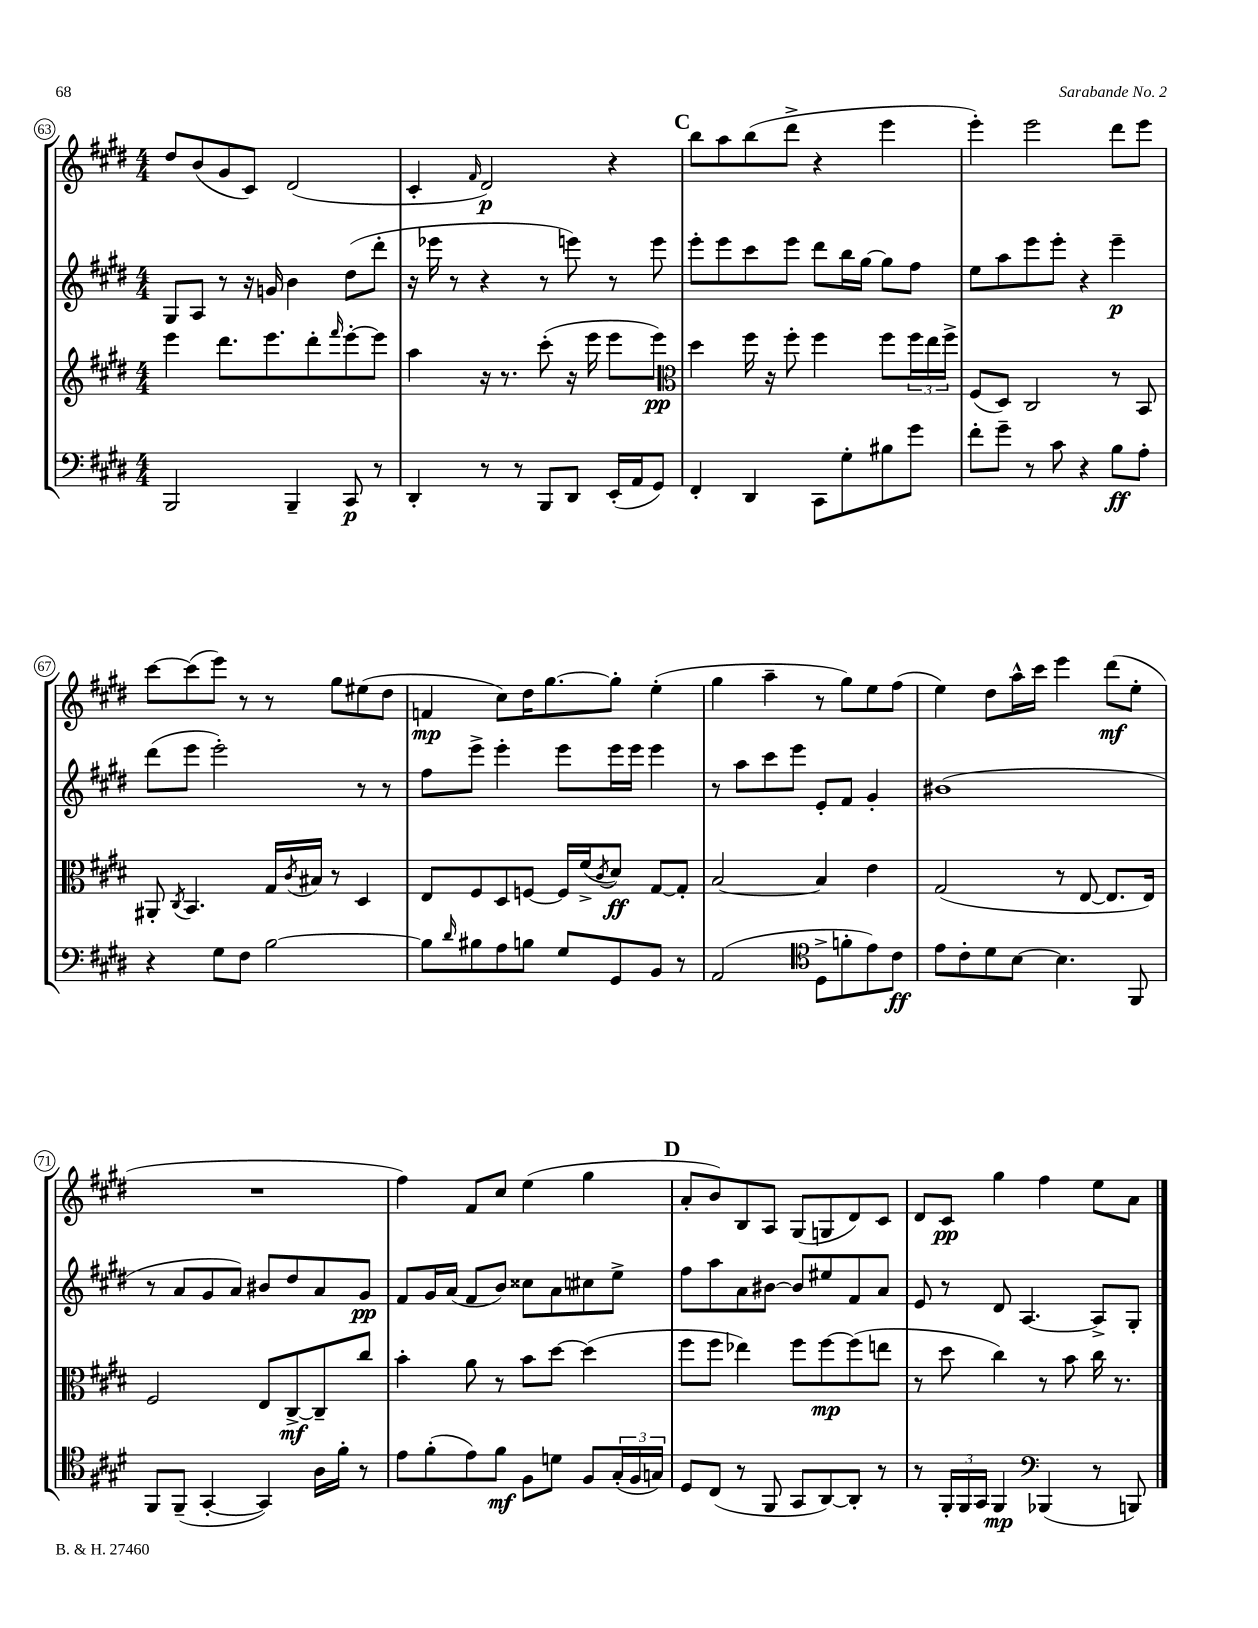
<<
\new StaffGroup <<
\new Staff = "s0" {
    \clef treble \key e \major \numericTimeSignature \time 4/4
    dis''8 b'8( gis'8 cis'8) dis'2( |
    cis'4-. \grace { fis'16 } dis'2\p) r4 |
    \mark \markup { \bold "C" } b''8 a''8 b''8( dis'''8-> r4 e'''4 |
    e'''4-.) e'''2 dis'''8 e'''8 |
    cis'''8~ cis'''8( e'''8) r8 r8 gis''8 eis''8( dis''8 |
    f'4\mp cis''8) dis''16 gis''8.~ gis''8-. e''4-.( |
    gis''4 a''4-- r8 gis''8) e''8 fis''8( |
    e''4) dis''8 a''16-^ cis'''16 e'''4 dis'''8\mf( e''8-. |
    R1 |
    fis''4) fis'8 cis''8 e''4( gis''4 |
    \mark \markup { \bold "D" } a'8-. b'8) b8 a8 gis8( g8 dis'8) cis'8 |
    dis'8 cis'8\pp gis''4 fis''4 e''8 a'8 \bar "|." |
}
\new Staff = "s1" {
    \clef treble \key e \major \numericTimeSignature \time 4/4
    gis8 a8 r8 r16 g'16 b'4 dis''8( dis'''8-. |
    r16 ees'''16 r8 r4 r8 e'''8) r8 e'''8 |
    \mark \markup { \bold "C" } e'''8-. e'''8 cis'''8 e'''8 dis'''8 b''16 gis''16~ gis''8 fis''8 |
    e''8 a''8 e'''8 e'''8-. r4 e'''4--\p |
    dis'''8( e'''8 e'''2-.) r8 r8 |
    fis''8 e'''8-> e'''4-. e'''8 e'''16 e'''16 e'''4 |
    r8 a''8 cis'''8 e'''8 e'8-. fis'8 gis'4-. |
    bis'1( |
    r8 a'8 gis'8 a'8) bis'8 dis''8 a'8 gis'8\pp |
    fis'8 gis'16 a'16( fis'8 b'8) cisis''8 a'8 cis''8 e''8-> |
    \mark \markup { \bold "D" } fis''8 a''8 a'8 bis'8~ bis'8 eis''8 fis'8 a'8 |
    e'8 r8 dis'8 a4.~ a8-> gis8-. \bar "|." |
}
\new Staff = "s2" {
    \clef treble \key e \major \numericTimeSignature \time 4/4
    e'''4 dis'''8. e'''8. dis'''8-. \grace { fis'''16 } e'''8~-. e'''8 |
    a''4 r16 r8. cis'''8-.( r16 e'''16 e'''8 e'''8\pp) |
    \mark \markup { \bold "C" } \clef alto dis''4 fis''16 r16 fis''8-. fis''4 fis''8 \tuplet 3/2 { fis''16 e''16 fis''16-> } |
    fis8( dis8) cis2 r8 b,8 |
    ais,8-. \acciaccatura { cis8 } b,4. gis16 \acciaccatura { cis'8 } bis16 r8 dis4 |
    e8 fis8 dis8 f8~ f16 fis'16->( \acciaccatura { cis'8 } dis'8\ff) gis8~ gis8-. |
    b2~ b4 e'4 |
    gis2( r8 e8~ e8. e16) |
    fis2 e8 cis8~->\mf cis8-- cis''8 |
    b'4-. a'8 r8 b'8 dis''8~ dis''4( |
    \mark \markup { \bold "D" } fis''8 fis''8 ees''4) fis''8 fis''8~\mp fis''8( e''8 |
    r8 dis''8 cis''4) r8 b'8 cis''16 r8. \bar "|." |
}
\new Staff = "s3" {
    \clef bass \key e \major \numericTimeSignature \time 4/4
    b,,2 b,,4-- cis,8\p r8 |
    dis,4-. r8 r8 b,,8 dis,8 e,16-.( a,16 gis,8) |
    \mark \markup { \bold "C" } fis,4-. dis,4 cis,8 gis8-. bis8 gis'8 |
    fis'8-. gis'8-- r8 cis'8 r4 b8\ff a8-. |
    r4 gis8 fis8 b2~ |
    b8 \grace { dis'16 } bis8 a8 b8 gis8 gis,8 b,8 r8 |
    a,2( \clef tenor dis8-> f'8-. e'8) cis'8\ff |
    e'8 cis'8-. dis'8 b8~ b4. fis,8 |
    fis,8 fis,8--( gis,4~-. gis,4) a16 fis'16-. r8 |
    e'8 fis'8-.( e'8) fis'8\mf fis8 d'8 fis8 \tuplet 3/2 { gis16-.( fis16 g16) } |
    \mark \markup { \bold "D" } dis8 cis8( r8 fis,8 gis,8 a,8~) a,8-. r8 |
    r8 \tuplet 3/2 { fis,16-. fis,16 gis,16 } fis,4\mp \clef bass bes,,4( r8 b,,8) \bar "|." |
}
>>
>>
\layout { \context { \Score currentBarNumber = #63 \override BarNumber.stencil = #(make-stencil-circler 0.1 0.3 ly:text-interface::print) } }
